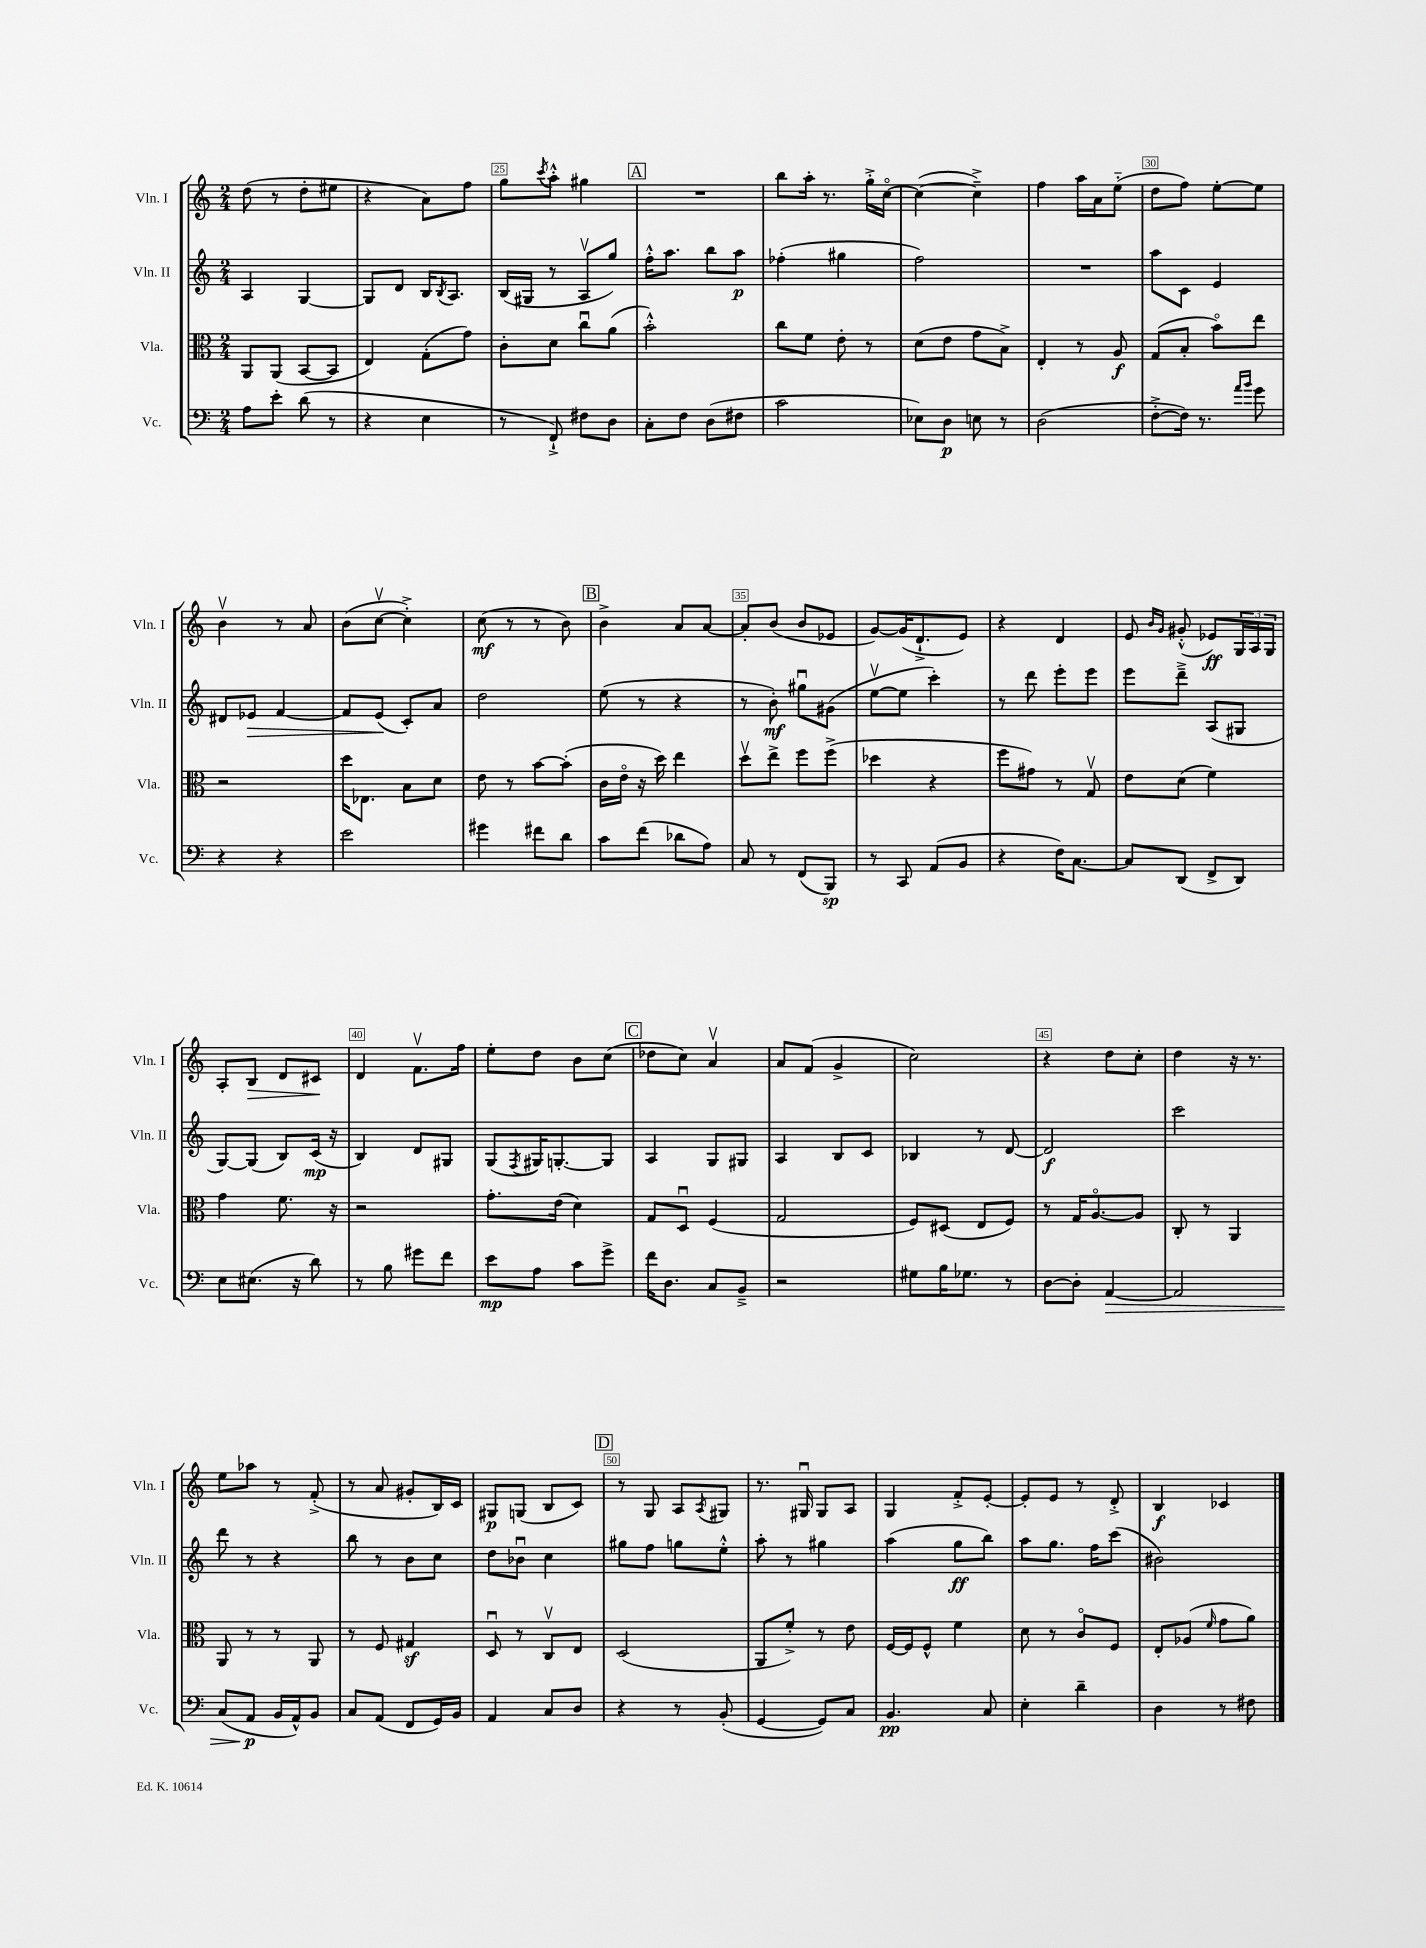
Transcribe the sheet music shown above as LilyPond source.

<<
\new StaffGroup <<
\new Staff = "s0" \with { instrumentName = "Vln. I" shortInstrumentName = "Vln. I" } {
    \clef treble \key c \major \numericTimeSignature \time 2/4
    d''8( r8 d''8-. eis''8 |
    r4 a'8) f''8 |
    g''8 \acciaccatura { c'''8 } a''8-.-^ gis''4 |
    \mark \markup { \box "A" } R2 |
    b''8 a''16-. r8. g''16-.-> c''16~\flageolet |
    c''4~( c''4--->) |
    f''4 a''16 a'16 e''8-_( |
    d''8 f''8) e''8~-. e''8 |
    b'4\upbow r8 a'8 |
    b'8( c''8~\upbow c''4-.->) |
    c''8\mf( r8 r8 b'8) |
    \mark \markup { \box "B" } b'4-> a'8 a'8~ |
    a'8-. b'8( b'8 ees'8 |
    g'8~) g'16( d'8.-!-> e'8) |
    r4 d'4 |
    e'8 \grace { b'16 g'16 } gis'8-.-^( ees'8\ff) \tuplet 3/2 { g16 a16 g16 } |
    a8-. b8\> d'8 cis'8\! |
    d'4 f'8.\upbow f''16 |
    e''8-. d''8 b'8 c''8( |
    \mark \markup { \box "C" } des''8 c''8) a'4\upbow |
    a'8 f'8( g'4-> |
    c''2) |
    r4 d''8 c''8-. |
    d''4 r16 r8. |
    e''8 aes''8 r8 f'8-.->( |
    r8 a'8 gis'8-. b16) c'16 |
    gis8\p g8( b8 c'8) |
    \mark \markup { \box "D" } r8 g8 a8 \acciaccatura { a8 } gis8 |
    r8. gis16\downbow gis8 a8 |
    g4 f'8-.-> e'8~-. |
    e'8-. e'8 r8 d'8-.-> |
    b4\f ces'4 \bar "|." |
}
\new Staff = "s1" \with { instrumentName = "Vln. II" shortInstrumentName = "Vln. II" } {
    \clef treble \key c \major \numericTimeSignature \time 2/4
    a4 g4~ |
    g8 d'8 b16 \acciaccatura { b8 } a8. |
    b16( gis16 r8 a8\upbow g''8) |
    \mark \markup { \box "A" } f''16-.-^ a''8. b''8 a''8\p |
    fes''4-.( gis''4 |
    f''2) |
    R2 |
    a''8 c'8 e'4 |
    dis'8 ees'8\> f'4~ |
    f'8 e'8\!( c'8-.) a'8 |
    d''2 |
    \mark \markup { \box "B" } e''8( r8 r4 |
    r8 b'8-.\mf) gis''8\downbow gis'8( |
    e''8~\upbow e''8 c'''4-.) |
    r8 d'''8 e'''8-. e'''8 |
    e'''8 d'''8---> a8( gis8 |
    g8~) g8( b8) c'16\mp( r16 |
    b4) d'8 gis8 |
    g8( \acciaccatura { f8 } gis16) g8.~-. g8 |
    \mark \markup { \box "C" } a4 g8 gis8 |
    a4 b8 c'8 |
    bes4 r8 d'8~ |
    d'2\f |
    c'''2 |
    d'''8 r8 r4 |
    b''8 r8 b'8 c''8 |
    d''8 bes'8\downbow c''4 |
    \mark \markup { \box "D" } gis''8 f''8 g''8 e''8-.-^ |
    a''8-. r8 gis''4 |
    a''4( g''8\ff b''8) |
    a''8 g''8. f''16 c'''8( |
    bis'2) \bar "|." |
}
\new Staff = "s2" \with { instrumentName = "Vla." shortInstrumentName = "Vla." } {
    \clef alto \key c \major \numericTimeSignature \time 2/4
    a,8 a,8( b,8~ b,8 |
    e4) g8-.( g'8) |
    c'8-. d'8 c''8\downbow a'8( |
    \mark \markup { \box "A" } b'2-.-^) |
    c''8 f'8 e'8-. r8 |
    d'8( e'8 g'8 b8->) |
    e4-. r8 a8\f |
    g8( b8-. b'8\flageolet) e''8 |
    r2 |
    d''16 ees8. b8 d'8 |
    e'8 r8 b'8~ b'8-.( |
    \mark \markup { \box "B" } c'16 e'16\flageolet r16 d''16) e''4 |
    d''8\upbow e''8-> f''8 f''8->( |
    des''4 r4 |
    f''8 gis'8) r8 g8\upbow |
    e'8 d'8( f'4) |
    g'4 f'8. r16 |
    r2 |
    g'8.-. e'16( d'4) |
    \mark \markup { \box "C" } g8 d8\downbow f4( |
    g2 |
    f8) dis8( e8 f8) |
    r8 g16 a8.~\flageolet a8 |
    c8-. r8 a,4 |
    a,8 r8 r8 a,8 |
    r8 f8 gis4\sf |
    d8\downbow r8 c8\upbow e8 |
    \mark \markup { \box "D" } d2( |
    a,8 f'8-.->) r8 e'8 |
    f16~ f16 f8-^ f'4 |
    d'8 r8 c'8\flageolet f8 |
    e8-. aes8( \grace { f'16 } g'8 a'8) \bar "|." |
}
\new Staff = "s3" \with { instrumentName = "Vc." shortInstrumentName = "Vc." } {
    \clef bass \key c \major \numericTimeSignature \time 2/4
    a8 e'8-. d'8( r8 |
    r4 e4 |
    r8 f,8-!->) fis8 d8 |
    \mark \markup { \box "A" } c8-. f8 d8( fis8 |
    c'2 |
    ees8) d8\p e8 r8 |
    d2( |
    f8~-.-> f16) r8. \grace { a'16 b'16 } g'8 |
    r4 r4 |
    e'2 |
    gis'4 fis'8 d'8 |
    \mark \markup { \box "B" } c'8 f'8( des'8 a8) |
    c8 r8 f,8( b,,8\sp) |
    r8 c,8 a,8( b,8 |
    r4 f16) c8.~ |
    c8 d,8( f,8-> d,8) |
    e8 eis8.( r16 d'8) |
    r8 b8 gis'8 f'8 |
    e'8\mp a8 c'8 g'8-> |
    \mark \markup { \box "C" } f'16 d8. c8 b,8---> |
    r2 |
    gis8 b16 ges8. r8 |
    d8~ d8-. a,4~\> |
    a,2 |
    c8( a,8\p\! b,16 a,16-^) b,8 |
    c8 a,8( f,8 g,16) b,16 |
    a,4 c8 d8 |
    \mark \markup { \box "D" } r4 r8 b,8-.( |
    g,4~ g,8) c8 |
    b,4.\pp c8 |
    e4-. d'4-- |
    d4 r8 fis8 \bar "|." |
}
>>
>>
\layout { \context { \Score currentBarNumber = #23 \override BarNumber.break-visibility = ##(#f #t #t) barNumberVisibility = #(every-nth-bar-number-visible 5) \override BarNumber.stencil = #(make-stencil-boxer 0.1 0.3 ly:text-interface::print) } }
